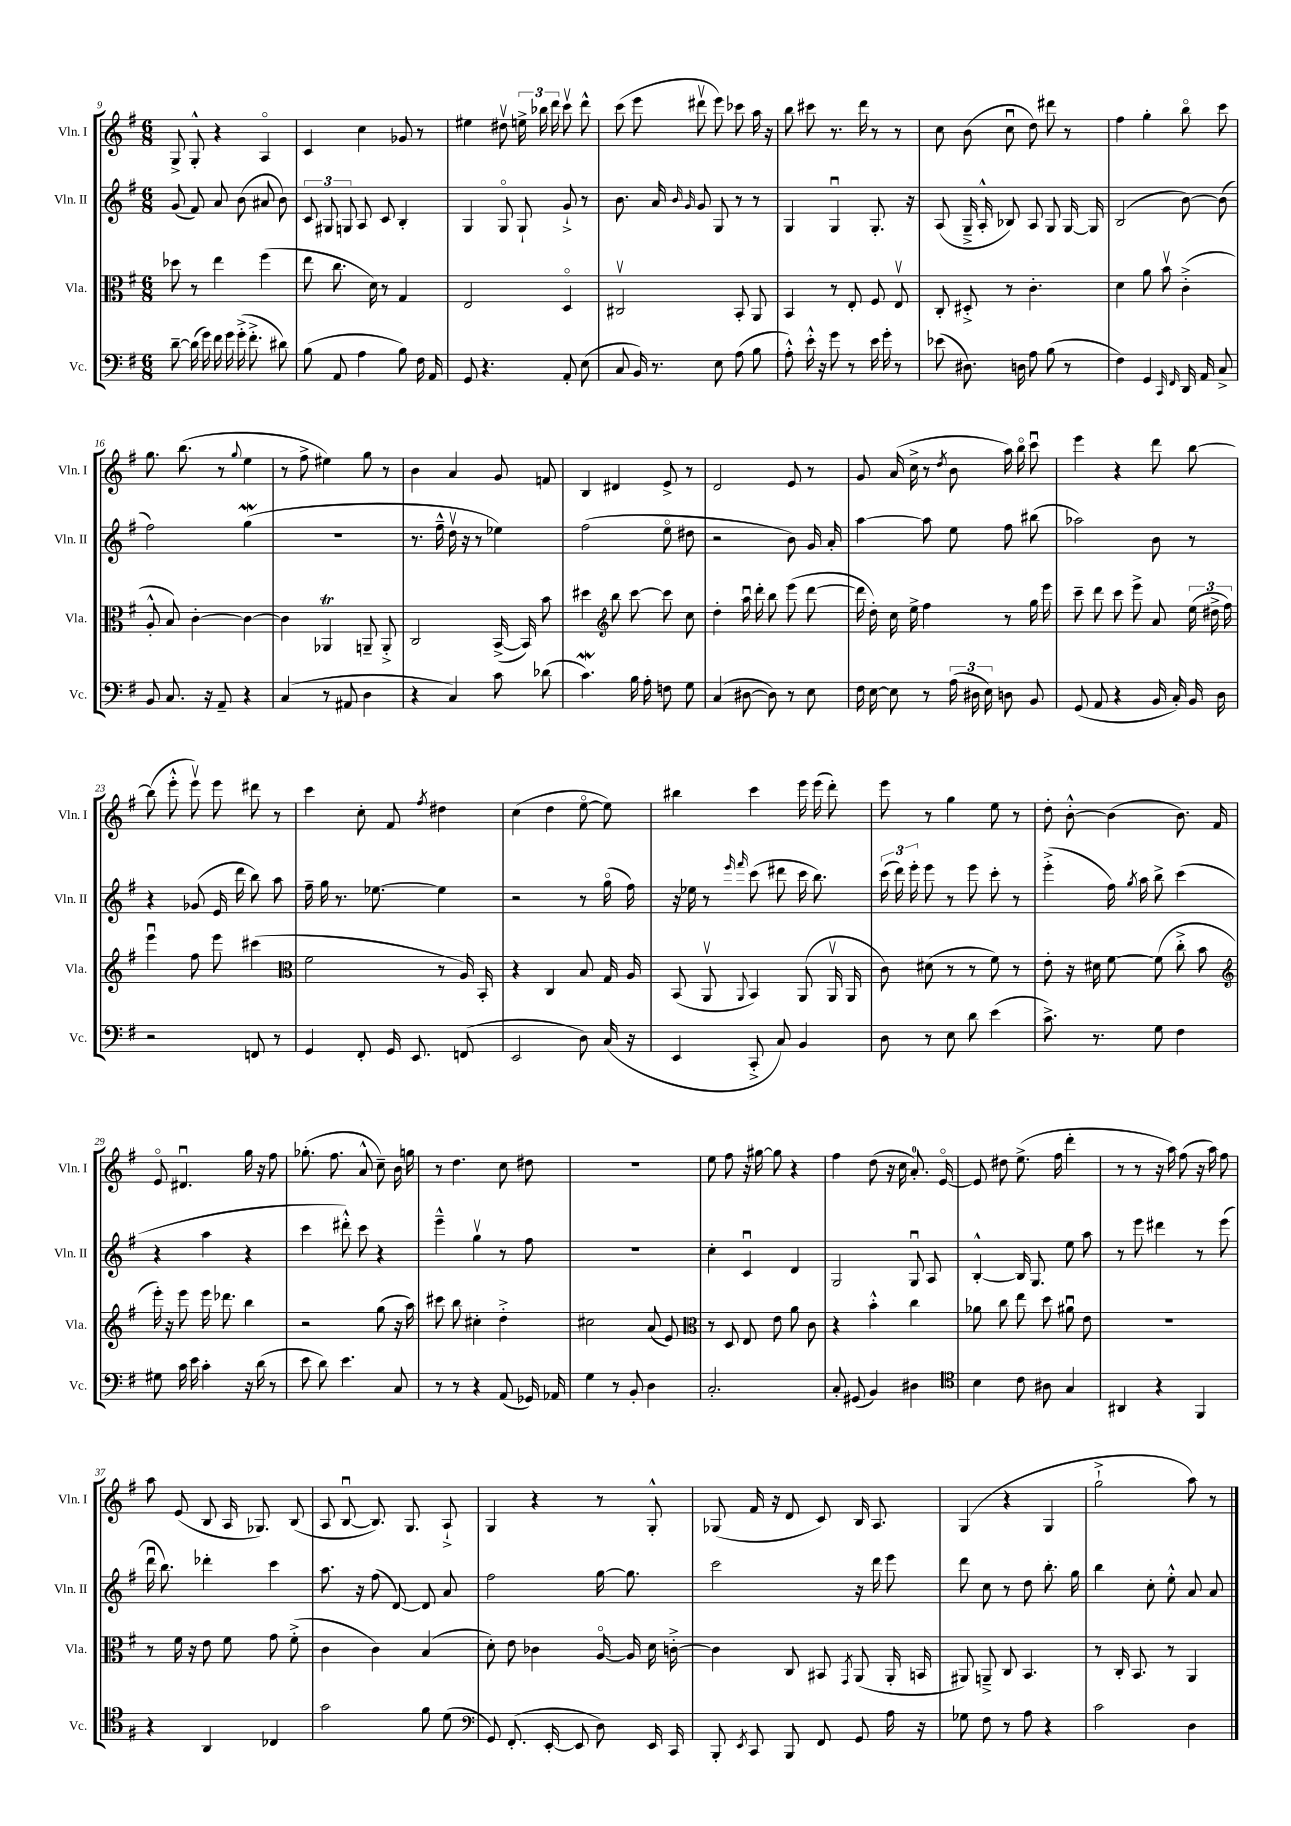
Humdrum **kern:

**kern	**kern	**kern	**kern
*staff4	*staff3	*staff2	*staff1
*clefF4	*clefC3	*clefG2	*clefG2
*k[f#]	*k[f#]	*k[f#]	*k[f#]
*M6/8	*M6/8	*M6/8	*M6/8
[8d~\	8dd-\	(8g/	8G^/
(16d\]	8r	8f#/)	8G'^^/
16g\)	.	.	.
16f#\	4ee\	8a/	4r
16g\	.	.	.
(16g'^\	.	(8b\	.
8.f#'^\	.	.	.
.	(4ff#\	8a#/	4Ao/
8d#\)	.	8b\)	.
=	=	=	=
(8B\	8ee\	12c/	4c/
.	.	12G#/	.
8AA/	8.cc\	.	.
.	.	12G/	.
4A\	.	8A/	4cc\
.	16d\)	.	.
.	8r	8c/	.
8B\)	4G/	4B'/	8g-/
16F#\	.	.	8r
16AA/	.	.	.
=	=	=	=
8GG/	2E/	4G/	4ee#\
4.r	.	.	.
.	.	8Go/	8dd#v\
.	.	8G`/	24ee^\
.	.	.	24bb-\
.	.	.	24ddd\
8AA'/	4Do/	8g`^/	8cccv\
(8E\	.	8r	8ddd^^\
=	=	=	=
8C/	2C#v/	8.b\	(8ccc\
16BB/)	.	.	8eee\
8.r	.	16a/	.
.	.	16qqb/	.
.	.	16qqg/	.
.	.	8g/	8ddd#v\
8E\	.	8G/	8eee\)
(8A\	8BB'/	8r	8ccc-\
8B\	8AA/	8r	16aa\
.	.	.	16r
=	=	=	=
8A'^^\)	4BB/	4G/	8bb\
16e'^^\	.	.	8ccc#\
16r	.	.	.
8g\	8r	4Gu/	8.r
8r	8E'/	.	.
.	.	.	16ddd\
16e\	8F#/	8.G'/	8r
16g'\	.	.	.
8r	8Ev/	.	8r
.	.	16r	.
=	=	=	=
(8e-\	8C'/	(8A/	8cc\
8.D#\)	8D#'^/	16G~^/	(8b\
.	.	16A'^^/	.
.	8r	8B-/)	8ccu\
16D\	.	.	.
8A\	4.c'\	8A/	8dd\)
(8B\	.	8G/	8ddd#\
8r	.	[16G/	8r
.	.	16G/]	.
=	=	=	=
4F#\)	4d\	(2B/	4ff#\
4GG/	8a\	.	4gg'\
.	8bv\	.	.
16qqCC/	.	.	.
16qqFF#/	.	.	.
16DD/	(4c'^\	[8b\)	8bbo\
16AA/	.	.	.
8C^/	.	(8b\]	8ccc\
=	=	=	=
8BB/	8A'^^/	2ff#\)	8.gg\
8.C/	8B/)	.	.
.	.	.	(8.bb\
.	[4c'\	.	.
16r	.	.	.
8AA~/	.	.	8r
.	.	.	8qqgg/
4r	4c\_	(4gg\	4ee\
=	=	=	=
(4C/	4c\]	2.r	8r
.	.	.	8ff#^\
8r	4AA-/	.	4ee#\)
8AA#/	.	.	.
4D\	8AA~/	.	8gg\
.	8AA'^/	.	8r
=	=	=	=
4r	2C/	8.r	4b\
.	.	16ff#~^^\	.
4C/)	.	16ddv\	4a/
.	.	16r	.
.	.	8r	.
8c\	([16BB^/	4ee-\)	8g/
.	16BB/])	.	.
(8d-\	8b\	.	8f/
=	=	=	=
4.c\)	4dd#\	(2ff#\	4B/
*	*clefG2	*	*
.	8bb\	.	4d#/
16B\	[8ccc\	.	.
16A'\	.	.	.
8F\	8ccc\]	8eeo\	8e^/
8G\	8cc\	8dd#\	8r
=	=	=	=
(4C/	4dd'\	2r	2d/
[8D#\	16aau\	.	.
.	16ddd'\	.	.
8D#\])	8bb\	.	.
8r	(8eee\	8b\)	8e/
8E\	[8ddd\	16g/	8r
.	.	16a'/	.
=	=	=	=
16F#\	16ddd\]	[4aa\	8g/
[16E\	16dd'\)	.	.
8E\]	16cc\	.	(16a/
.	16ee^\	.	16cc^\
8r	4ff#\	8aa\]	8r
.	.	.	8qdd/
(24A\	.	8ee\	8b\
24D#\	.	.	.
24E\)	.	.	.
8D\	8r	8ff#\	16aa\)
.	.	.	16bbo\
8BB/	16gg\	(8bb#\	8cccu\
.	16eee\	.	.
=	=	=	=
(8GG/	8ccc~\	2aa-\)	4eee\
8AA/	8ddd\	.	.
4r	8ccc\	.	4r
.	8eee^\	.	.
16BB/	8a/	8b\	8ddd\
16C'/)	.	.	.
16BB/	(24ee\	8r	[8bb\
.	24dd#^\	.	.
16D\	.	.	.
.	24ff#\)	.	.
=	=	=	=
2r	4eeeu\	4r	(8bb\]
.	.	.	8eee'^^\
.	8ff#\	(8g-/	8eeev\)
.	8eee\	16e/	8eee\
.	.	16ddd\	.
8FF/	(4ccc#\	8bb\)	8ddd#\
8r	.	8aa\	8r
=	=	=	=
*	*clefC3	*	*
4GG/	2f#\	16ff#~\	4ccc\
.	.	16gg\	.
.	.	8.r	.
8FF#'/	.	.	8cc'\
.	.	[8.ee-\	.
16GG/	.	.	8f#/
8.EE/	.	.	.
.	.	.	8qff#/
.	8r	4ee-\]	4dd#\
(8FF/	16A/)	.	.
.	16BB'/	.	.
=	=	=	=
2EE/	4r	2r	(4cc\
.	4C/	.	4dd\
8D\)	8B/	8r	[8eeo\
(16C/	16G/	(16ggo\	8ee\])
16r	16A/	16ff#\)	.
=	=	=	=
4EE/	(8BB/	16r	4bb#\
.	.	16ee-\	.
.	8AAv/	8r	.
.	.	16qqeee/	.
.	8qqAA/	16qqfff#/	.
8CC'^/	4BB/)	(8ccc\	4ccc\
8C/)	.	8ddd#\	.
4BB/	(8AA/	16ccc\	16eee\
.	.	8.bb\)	(16eee\
.	16AAv/	.	8ddd'\)
.	16AA/	.	.
=	=	=	=
8D\	8c\)	(24ccc\	8eee\
.	.	24ddd\)	.
.	.	24eee'\	.
8r	(8d#\	8eee\	8r
8E\	8r	8r	4gg\
8d\	8r	8eee\	.
(4e\	8f#\)	8ccc'\	8ee\
.	8r	8r	8r
=	=	=	=
8.c^\)	8e'\	(4eee'^\	8dd'\
.	16r	.	[8b'^^\
8.r	16d#\	.	.
.	[8f#\	16ff#\)	(4b\]
.	.	8qgg/	.
.	.	16aa\	.
8G\	(8f#\]	8bb^\	.
4F#\	8cc'^\	(4ccc\	8.b\)
.	8b\	.	.
.	.	.	16f#/
=	=	=	=
*	*clefG2	*	*
8G#\	16eee'\)	4r	8eo/
.	16r	.	.
16c\	8eee\	.	4.d#u/
16e\	.	.	.
4c'\	16eee\	4aa\	.
.	8.ddd-\	.	.
16r	4bb\	4r	16gg\
(16d\	.	.	16r
8r	.	.	8ff#\
=	=	=	=
8e\	2r	4ccc\	(8.gg-'\
8d\)	.	.	.
.	.	.	8.ff#\
4.e\	.	8ddd#'^^\)	.
.	.	8ccc\	8a^^/
.	(8gg\	4r	8cc~\)
8C/	16r	.	16b\
.	16aa\)	.	16gg\
=	=	=	=
8r	8ccc#\	4eee~^^\	8r
8r	8bb\	.	4.dd\
4r	4cc#'\	4ggv\	.
(8AA/	4dd'^\	8r	8cc\
16GG-/)	.	8ff#\	8dd#\
16AA-/	.	.	.
=	=	=	=
4G\	2cc#\	2.r	2.r
8r	.	.	.
8BB'/	.	.	.
4D\	(8a/	.	.
.	8e/)	.	.
=	=	=	=
*	*clefC3	*	*
2.C'/	8r	4cc'\	8ee\
.	8D/	.	8ff#\
.	8E/	4cu/	16r
.	.	.	[16gg#\
.	8e\	.	8gg#\]
.	8a\	4d/	4r
.	8c\	.	.
=	=	=	=
8C'/	4r	2G/	4ff#\
(8GG#/	.	.	.
4BB/)	4b'^^\	.	(8dd\
.	.	.	16r
.	.	.	16cc\
4D#\	4cc\	8Gu/	8.a'/)
.	.	8A/	.
.	.	.	[16eo/
=	=	=	=
*clefC4	*	*	*
4B\	8a-\	[4B'^^/	8e/]
.	8cc\	.	8dd#\
8c\	8ee\	16B/]	(8.ee^\
.	.	8.G/	.
8A#\	8dd\	.	.
.	.	.	16ff#\
4G/	8a#u\	8ee\	4ddd'\
.	8e\	8aa\	.
=	=	=	=
4AA#/	2.r	8r	8r
.	.	8eee\	8r
4r	.	4ddd#\	16r
.	.	.	16aa\)
.	.	.	(8ff#\
4FF#/	.	8r	16r
.	.	.	16aa\)
.	.	(8eee\	8ff#\
=	=	=	=
4r	8r	16dddu\	8aa\
.	.	8.bb\)	.
.	16f#\	.	(8e/
.	16r	.	.
4AA/	8e\	4ddd-'\	8B/
.	8f#\	.	16A/
.	.	.	8.G-/)
4C-/	8g\	4ccc\	.
.	(8f#'^\	.	(8B/
=	=	=	=
2g\	4c\	8.aa\	8A/
.	.	.	[8Bu/
.	.	16r	.
.	4c\)	(8ff#\	8.B/])
.	.	[8d/)	.
.	.	.	8.G/
8f#\	(4B/	8d/]	.
(8d\	.	8a/	8A`^/
=	=	=	=
*clefF4	*	*	*
8GG/)	8d'\)	2ff#\	4G/
(8.FF#'/	8e\	.	.
.	4c-\	.	4r
[16EE'/	.	.	.
8EE/]	.	.	.
8D\)	[16Ao/	[16gg\	8r
.	16A/]	8.gg\]	.
16EE/	16d\	.	8G'^^/
16CC/	[16c'^\	.	.
=	=	=	=
8BBB'/	4c\]	2ccc\	(8G-/
8qEE/	.	.	.
8CC/	.	.	16f#/
.	.	.	16r
8BBB/	8C/	.	8d/
8FF#/	8BB#/	.	8c/)
.	8qGG/	.	.
8GG/	(8AA/	16r	16B/
.	.	16ddd\	8.A/
16A\	16AA'/	8eee\	.
16r	16BB/	.	.
=	=	=	=
8G-\	8AA#/)	8ddd\	(4G/
8F#\	8AA~^/	8cc\	.
8r	8C/	8r	4r
8A\	4.BB/	8dd\	.
4r	.	8.bb'\	4G/
.	.	16gg\	.
=	=	=	=
2c\	8r	4bb\	2gg`^\
.	16C'/	.	.
.	8.BB/	.	.
.	.	8cc'\	.
.	8r	8ee'^^\	.
4D\	4AA/	8a/	8aa\)
.	.	8a/	8r
==	==	==	==
*-	*-	*-	*-
